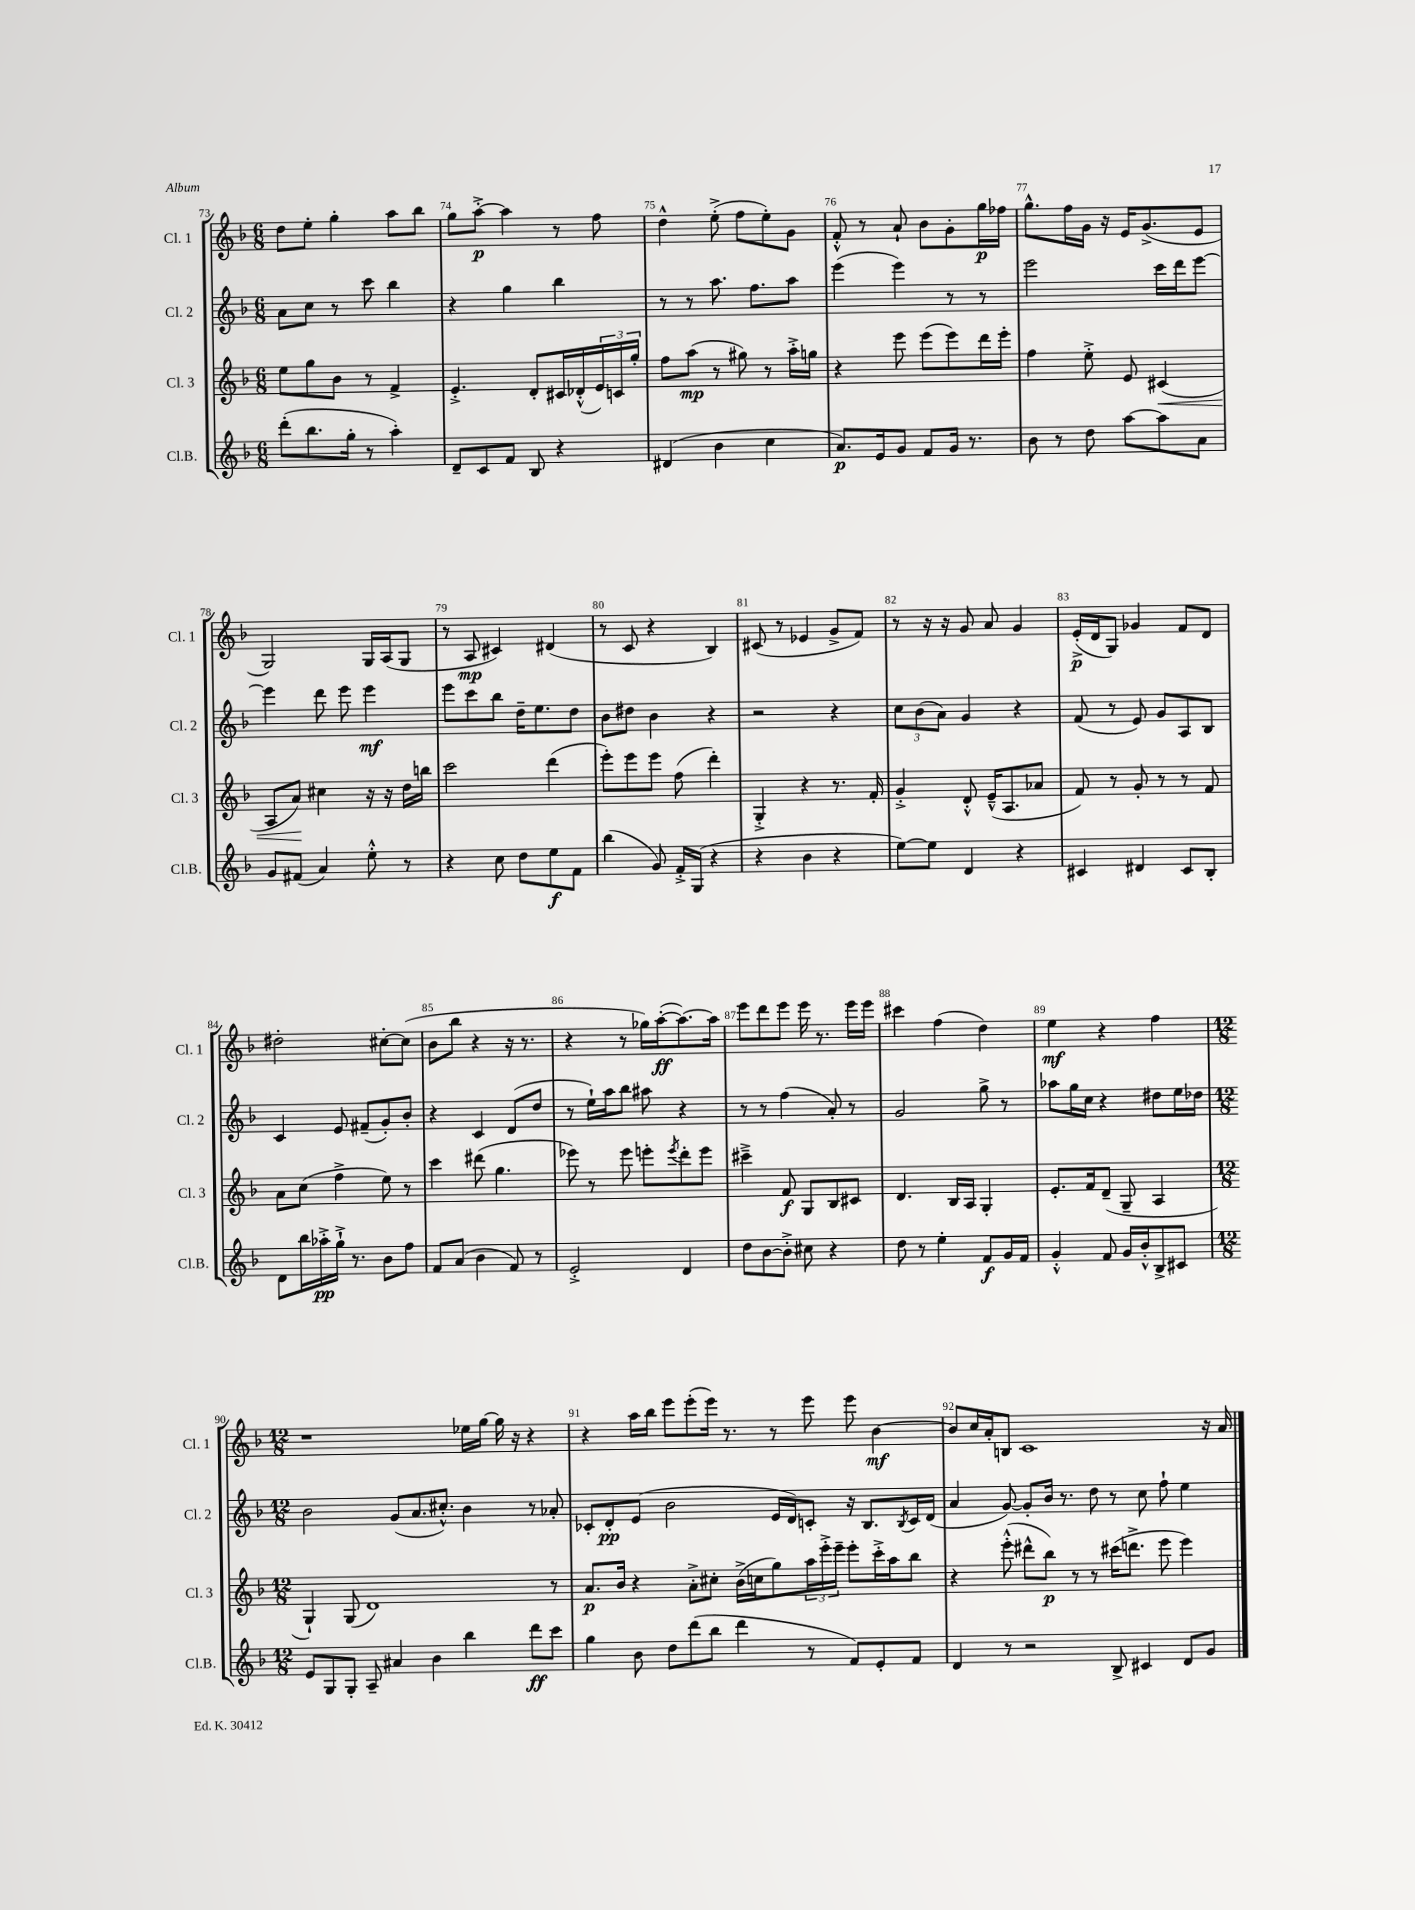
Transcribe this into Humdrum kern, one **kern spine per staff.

**kern	**kern	**kern	**kern
*staff4	*staff3	*staff2	*staff1
*clefG2	*clefG2	*clefG2	*clefG2
*k[b-]	*k[b-]	*k[b-]	*k[b-]
*M6/8	*M6/8	*M6/8	*M6/8
(8ddd'	8ee	8a	8dd
8.bb-	8gg	8cc	8ee'
.	8b-	8r	4gg'
16gg'	.	.	.
8r	8r	8ccc	.
4aa')	4f^	4bb-	8aa
.	.	.	8bb-
=	=	=	=
8d~	4.e'^	4r	8gg
8c	.	.	[8aa'^
8f	.	4gg	4aa]
8B-	8d'	.	.
4r	16c#	4bb-	8r
.	(16d-'^^	.	.
.	24e)	.	8ff
.	24c	.	.
.	24gg'	.	.
=	=	=	=
(4d#	8ff	8r	4dd^^
.	(8aa	8r	.
4b-	8r	8.aa	(8ee'^
.	8gg#)	.	8ff
.	.	8.ff	.
4cc	8r	.	8ee')
.	16aa'^	8aa	8g
.	16gg	.	.
=	=	=	=
8.a)	4r	(4eee	8f'^^
.	.	.	8r
16e	.	.	.
8g	8eee	4eee)	8a`
8f	(8eee	.	8b-
16g	8eee)	8r	8g'
8.r	.	.	.
.	16ddd	8r	16gg
.	16eee'	.	16ff-
=	=	=	=
8b-	4ff	2eee	8.gg^^
8r	.	.	.
.	.	.	16ff
8dd	8ee'^	.	16g
.	.	.	16r
[8aa	8e	.	16e
.	.	.	(8.g^
8aa]	(4c#	16ccc	.
.	.	16ddd	.
8a	.	[8eee	8e
=	=	=	=
8g	8A	4eee]	2G)
(8f#	8a)	.	.
4a)	4cc#	8ddd	.
.	.	8eee	.
8ee'^^	16r	4eee	16G
.	16r	.	(16A
8r	16dd	.	8G
.	16bb	.	.
=	=	=	=
4r	2ccc	8eee	8r
.	.	8ccc	8A
8cc	.	8bb-	4c#)
8dd	.	16dd~	.
.	.	8.ee	.
8ee	(4ddd	.	(4d#
8f	.	8dd	.
=	=	=	=
(4bb-	8eee')	8b-	8r
.	8eee	8dd#	8c
8g)	8eee	4b-	4r
16f'^	(8ff	.	.
(16G	.	.	.
4r	4ddd')	4r	4B-)
=	=	=	=
4r	4G'^	2r	(8c#
.	.	.	8r
4b-	4r	.	4e-
4r	8.r	4r	8g^
.	.	.	8f)
.	16f'	.	.
=	=	=	=
[8ee)	4g'^	12cc	8r
.	.	(12b-	.
8ee]	.	.	16r
.	.	12a)	.
.	.	.	16r
4d	8d'^^	4g	8g
.	(16e~^^	.	8a
.	8.A	.	.
4r	.	4r	4g
.	8a-	.	.
=	=	=	=
4c#	8f)	(8f	(16e'^
.	.	.	16d
.	8r	8r	8G)
4d#	8g'	8e)	4g-
.	8r	8g	.
8c#	8r	8A	8f
8B-'	8f	8B-	8d
=	=	=	=
8d	8a	4c	2dd#'
16bb-	(8cc	.	.
16aa-'^	.	.	.
16gg`^	4ff^	8e	.
8.r	.	.	.
.	.	(8f#~	.
8b-	8ee)	8g')	[8cc#'
8ff	8r	8b-'	(8cc#]
=	=	=	=
8f	4ccc	4r	8b-
(8a	.	.	8bb-
4b-	(8ddd#	4c	4r
.	4.gg	.	.
8f)	.	(8d	16r
.	.	.	8.r
8r	.	8dd	.
=	=	=	=
2e'^	8eee-)	8r	4r
.	8r	16ee`)	.
.	.	16aa	.
.	8eee-	8bb-	8r
.	8eee'	8aa#	16gg-)
.	.	.	([16aa'
.	8qeee	.	.
4d	8ddd'	4r	8.aa_)
.	8eee	.	.
.	.	.	16aa]
=	=	=	=
8dd	4ccc#~^	8r	8eee
[8b-	.	8r	8ddd
8b-'^]	8f	(4ff	8eee
8cc#	8G	.	16eee
.	.	.	8.r
4r	8B-	8a')	.
.	8c#	8r	16eee
.	.	.	16eee
=	=	=	=
8dd	4.d	2g	4ccc#
8r	.	.	.
4ee'	.	.	(4ff
.	16B-	.	.
.	16A	.	.
8f	4G'	8gg^	4dd)
16g	.	8r	.
16f	.	.	.
=	=	=	=
4g'^^	8.e'	8aa-	4ee
.	.	16gg	.
.	16f	16cc	.
8f	(8d~	4r	4r
16g	8G~	.	.
16b-'^^	.	.	.
8B-^	4A	8dd#	4ff
8c#	.	16ee	.
.	.	16dd-	.
=	=	=	=
*M12/8	*M12/8	*M12/8	*M12/8
8e	4G`)	2b-	1r
8G	.	.	.
8G'	(8G	.	.
8A~	1d)	.	.
4a#	.	(8g	.
.	.	8.a	.
4b-	.	.	.
.	.	8.cc#'^^)	.
4bb-	.	4b-	16ee-
.	.	.	[16gg
.	.	.	16gg]
.	.	.	16r
8ddd	.	8r	4r
8ccc	8r	8a-'	.
=	=	=	=
4gg	8.a	8c-'	4r
.	.	8d'	.
.	16b-	.	.
8b-	4r	(8e	16aa
.	.	.	16bb-
8dd	.	2b-	8eee
(8ddd	8a'^	.	(8eee'
8bb-	8cc#'	.	16eee)
.	.	.	8.r
4ddd	(16b-^	.	.
.	16cc	.	.
.	8gg)	16e	8r
.	.	16d)	.
8r	24aa	8c'	8eee
.	24eee'^	.	.
.	24eee~	.	.
8f)	8eee'	16r	8eee
.	.	8.B-	.
8e'	16ccc'^	.	[4b-
.	16aa	.	.
.	.	8qB-	.
8f	8bb-	16c	.
.	.	(16d	.
=	=	=	=
4d	4r	4a	8b-]
.	.	.	16cc
.	.	.	16a'
8r	(8eee'^^	[8g)	8B
2r	8ddd#^^	8g']	1c
.	8bb-)	16b-	.
.	.	8.r	.
.	8r	.	.
.	8r	8dd	.
8B-^	(16ccc#	8r	.
.	8.ddd^	.	.
4c#	.	8cc	.
.	8eee	8ff`	.
8d	4eee)	4ee	.
8g	.	.	16r
.	.	.	16a
==	==	==	==
*-	*-	*-	*-
